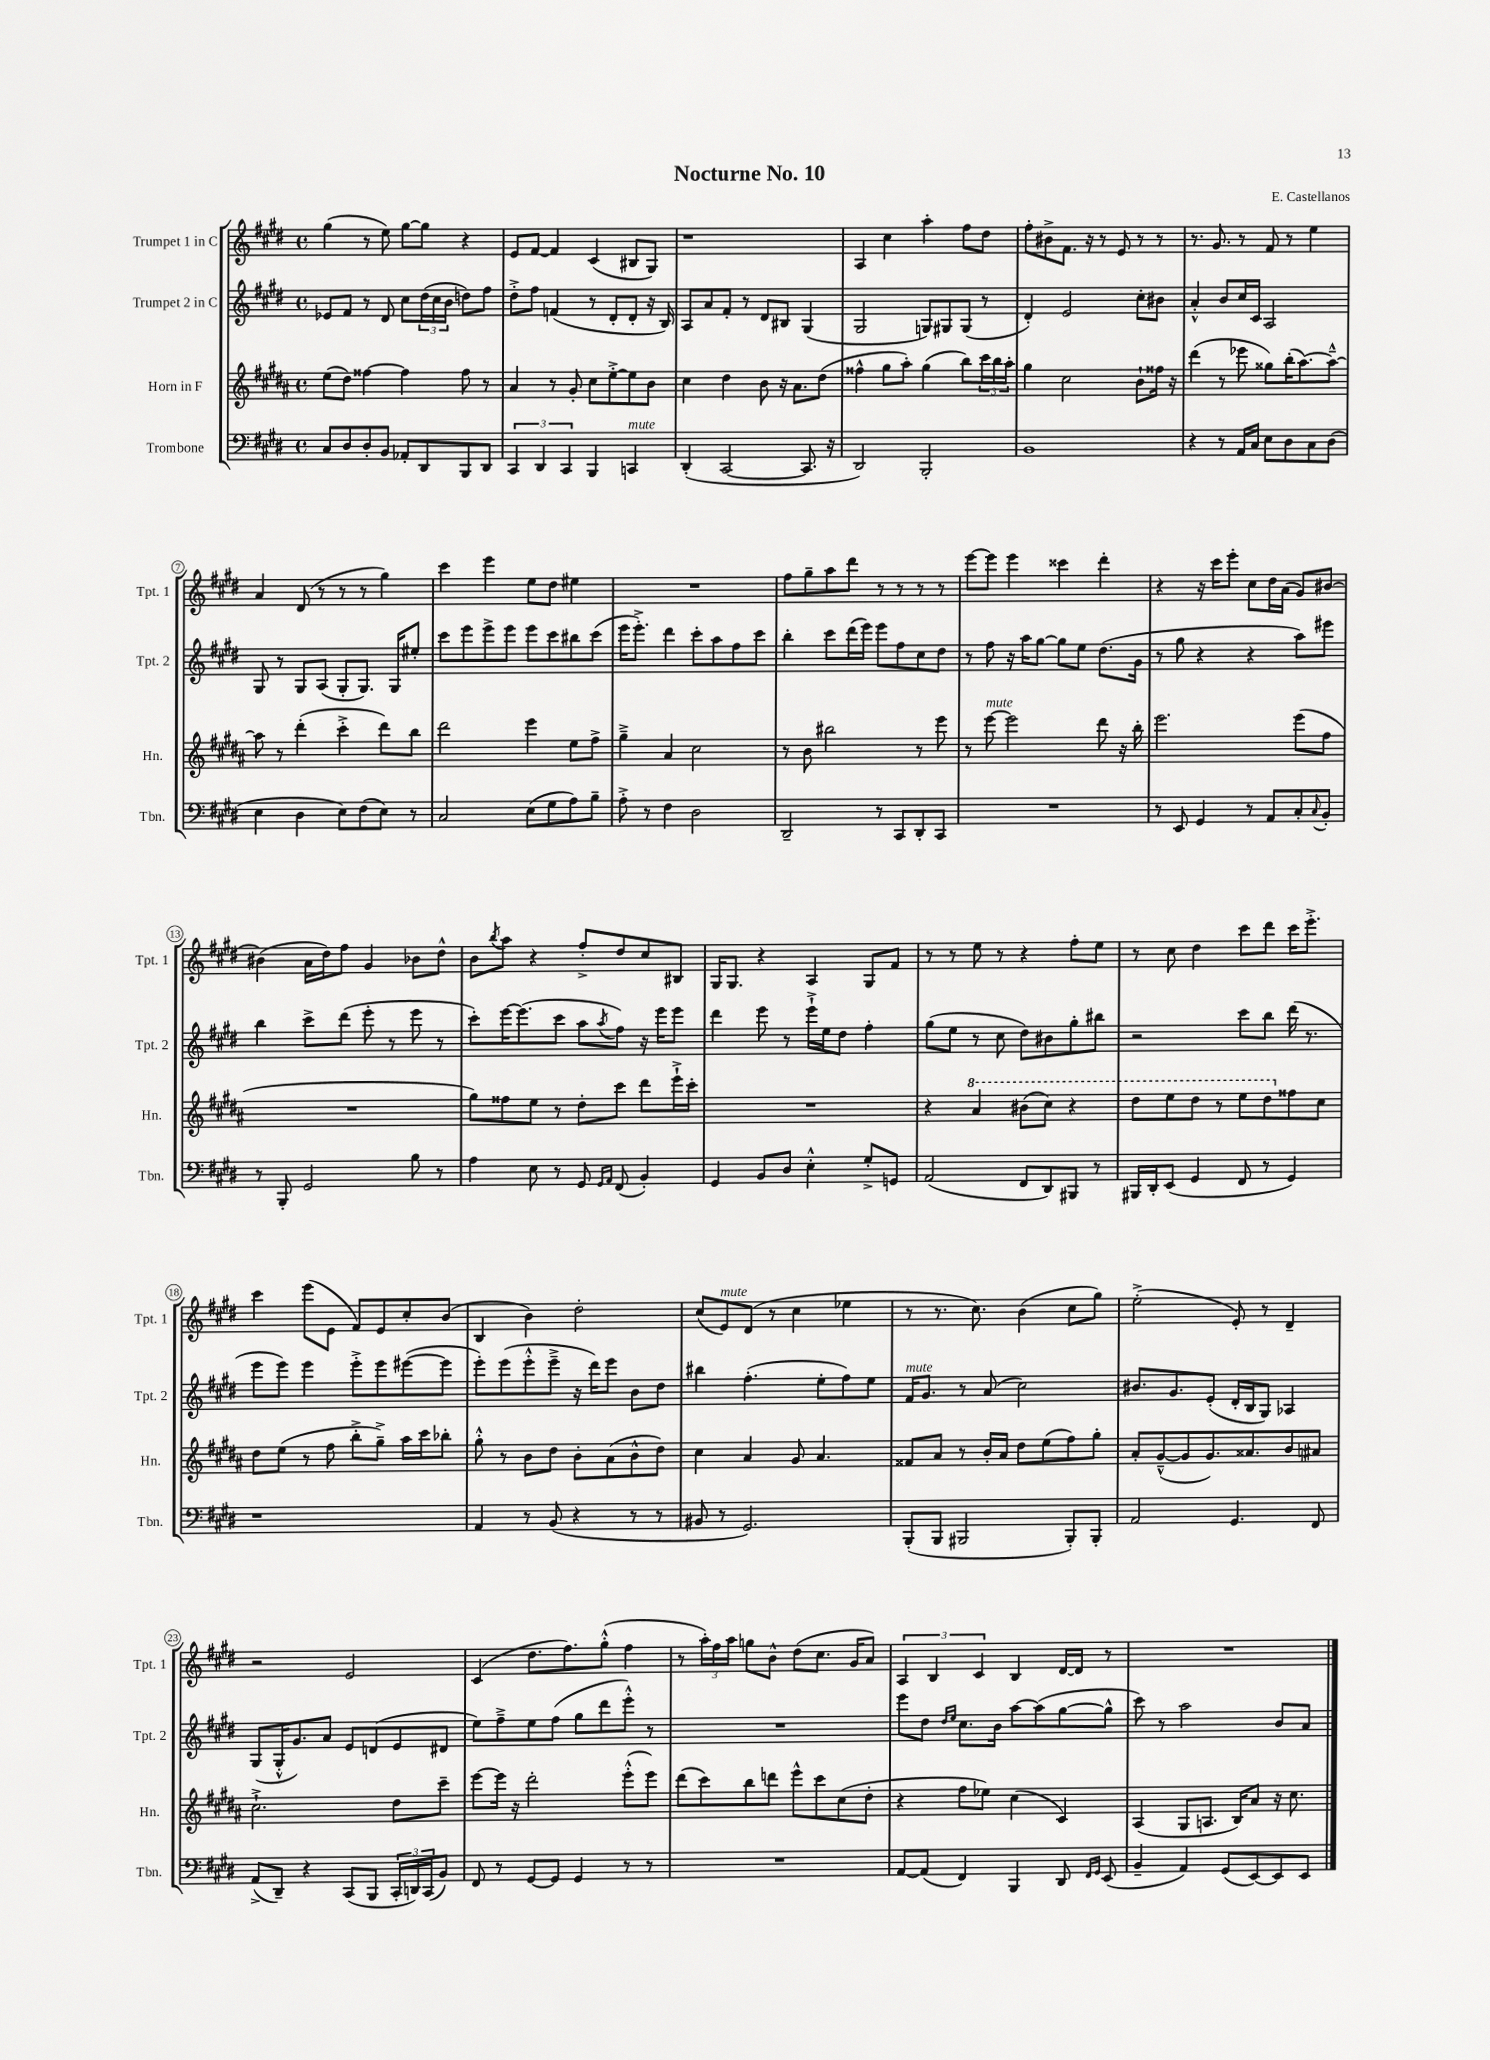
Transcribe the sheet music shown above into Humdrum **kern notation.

**kern	**kern	**kern	**kern
*staff4	*staff3	*staff2	*staff1
*clefF4	*clefG2	*clefG2	*clefG2
*k[f#c#g#d#]	*k[f#c#g#d#a#]	*k[f#c#g#d#]	*k[f#c#g#d#]
*M4/4	*M4/4	*M4/4	*M4/4
*met(c)	*met(c)	*met(c)	*met(c)
8C#	(8ee	8e-	(4gg#
8D#	8dd#)	8f#	.
8D#'	[4ff##	8r	8r
8BB	.	8d#	8ee)
8AA-'	4ff##]	8cc#	[8gg#
8DD#	.	(24dd#	8gg#]
.	.	24cc#	.
.	.	24b	.
8BBB	8ff##	8dd)	4r
8DD#	8r	8ff#	.
=	=	=	=
6CC#	4a#	8dd#'^	8e
.	.	8ff#	[8f#
6DD#	.	.	.
.	8r	(4f	4f#]
6CC#	.	.	.
.	8g#'	.	.
4BBB	8cc#	8r	(4c#
.	[8ee'^	8d#'	.
4CC	8ee]	8d#'	8B#
.	8b	16r	8G#)
.	.	16B)	.
=	=	=	=
(4DD#'	4cc#	8A	1r
.	.	8a	.
[2CC#	4dd#	8f#'	.
.	.	8r	.
.	8b	8d#	.
.	16r	8B#	.
.	8.a#	.	.
8.CC#]	.	(4G#	.
.	(8dd#	.	.
16r	.	.	.
=	=	=	=
2DD#)	4ff##^^	2G#	4A
.	8gg#	.	4cc#
.	8aa#')	.	.
2BBB'	(4gg#	8G)	4aa'
.	.	8G#	.
.	8bb)	(8G#	8ff#
.	24ccc#	8r	8dd#
.	24bb	.	.
.	24aa#'	.	.
=	=	=	=
1BB	4gg#	4d#')	8ff#'
.	.	.	8b#^
.	2cc#	2e	8.f#
.	.	.	16r
.	.	.	8r
.	.	.	8e
.	8b`	8cc#'	8r
.	16ff##	8b#	8r
.	16r	.	.
=	=	=	=
4r	(4ddd#	4a'^^	8.r
.	.	.	8.g#
8r	8r	8b	.
16AA	8eee-	16cc#	8r
16C#	.	16c#	.
8E	8gg##)	2A	8f#
8D#	(16bb'	.	8r
.	[8.aa#)	.	.
8C#	.	.	4ee
(8D#	8aa#~^^_	.	.
=	=	=	=
4E	8aa#]	8G#	4a
.	8r	8r	.
4D#	(4ddd#'	8G#	(8d#
.	.	(8A	8r
8E)	4ccc#'^	8G#'	8r
(8F#	.	8.G#)	8r
8E)	8ddd#)	.	4gg#)
.	.	16G#	.
8r	8bb	8ee#'	.
=	=	=	=
2C#	2ddd#	8ccc#	4ccc#
.	.	8eee	.
.	.	8eee^	4eee
.	.	8eee	.
(8E	4eee	8eee	8ee
8G#	.	8ccc#	8dd#
8A)	8ee	8bb#	4ee#
8B~	8ff#^	(8ccc#	.
=	=	=	=
8A'^	4gg#~^	16eee	1r
.	.	8.eee'^)	.
8r	.	.	.
4F#	4a#	4ddd#	.
2D#	2cc#	8ccc#'	.
.	.	8aa	.
.	.	8ff#	.
.	.	8ccc#	.
=	=	=	=
2DD#~	8r	4bb'	8ff#
.	8b	.	8gg#~
.	2bb#	8ccc#	8aa
.	.	(16ddd#	8ddd#
.	.	16eee)	.
8r	.	8eee	8r
8CC#	.	8ff#	8r
8DD#'	8r	8cc#	8r
8CC#	8eee	8dd#	8r
=	=	=	=
1r	8r	8r	[8eee
.	[8eee	8ff#	8eee]
.	2eee]	16r	4eee
.	.	16aa	.
.	.	[8gg#	.
.	.	8gg#]	4ccc##
.	.	8ee	.
.	8ddd#	(8.dd#	4ddd#'
.	16r	.	.
.	16bb'	16g#	.
=	=	=	=
8r	2.eee	8r	4r
8EE	.	8gg#	.
4GG#	.	4r	16r
.	.	.	16ccc#
.	.	.	8eee'
8r	.	4r	8cc#
8AA	.	.	16dd#
.	.	.	(16a
8C#'	(8eee	8aa)	8g#)
8qqC#	.	.	.
8BB'	8ff#	8eee#	[8b#
=	=	=	=
8r	1r	4bb	(4b#]
8BBB'	.	.	.
2GG#	.	8ccc#^	16a
.	.	.	16dd#)
.	.	(8ddd#	8ff#
.	.	8eee'	4g#
.	.	8r	.
8B	.	8eee	8b-
8r	.	8r	8dd#^^
=	=	=	=
4A	8gg#)	8ccc#')	8b
.	.	.	8qbb
.	8ff##	[16eee	8aa
.	.	(8.eee]	.
8E	8ee	.	4r
8r	8r	8ccc#	.
8GG#	8dd#'	8aa	8ff#'^
16qqGG#	.	.	.
16qqAA	.	8qaa	.
(8FF#	8ccc#	8ff#)	8dd#
4BB')	8ddd#	16r	8cc#
.	.	16eee	.
.	16eee`^	8eee	8B#
.	16ccc#'	.	.
=	=	=	=
4GG#	1r	4ddd#	16G#
.	.	.	8.G#
8BB	.	8eee	4r
8D#	.	8r	.
4E'^^	.	16eee`^	4A
.	.	16ee	.
.	.	8dd#	.
8G#'^	.	4ff#'	8G#
8GG	.	.	8f#
=	=	=	=
(2AA	4r	(8gg#	8r
.	.	8ee	8r
.	4aa#	8r	8ee
.	.	8cc#	8r
8FF#	(8bb#	8dd#)	4r
8DD#)	8ccc#)	8b#	.
8BBB#	4r	8gg#'	8ff#'
8r	.	8bb#	8ee
=	=	=	=
16BBB#	8ddd#	2r	8r
16DD#'	.	.	.
(8EE	8eee	.	8cc#
4GG#	8ddd#	.	4dd#
.	8r	.	.
8FF#	8eee	8ccc#	8ccc#
8r	8ddd#	8bb	8ddd#
4GG#)	8ff##	(16ddd#	16ccc#
.	.	8.r	8.eee'^
.	8cc#	.	.
=	=	=	=
1r	8dd#	8eee	4ccc#
.	(8ee	8eee)	.
.	8r	4eee	(8eee
.	8ff#	.	8e
.	8bb'^	8eee'^	8f#)
.	8gg#~^)	8eee	8e
.	16aa#	([8eee#	8cc#'
.	16ccc#	.	.
.	8bb-'	8eee#]	(8b
=	=	=	=
4AA	8gg#'^^	8eee')	4B
.	8r	(8eee	.
8r	8b	8eee'^^	4b)
(8BB	8dd#	8eee~^	.
4r	8b'	16r	2dd#'
.	.	16ddd#)	.
.	(8a#	8eee	.
8r	8b^^	8b	.
8r	8dd#)	8dd#	.
=	=	=	=
8BB#	4cc#	4bb#	(8cc#
8r	.	.	8e)
2.GG#)	4a#	(4.ff#'	(8d#
.	.	.	8r
.	8g#	.	4cc#
.	4.a#	8ee'	.
.	.	8ff#)	4ee-
.	.	8ee	.
=	=	=	=
(8BBB'	8f##	16f#	8r
.	.	8.g#	.
8BBB	8a#	.	8.r
2BBB#	8r	8r	.
.	.	.	8.cc#)
.	16b'	(8a	.
.	16a#	.	.
.	8dd#	2cc#)	(4b
.	(8ee	.	.
8BBB#')	8ff#)	.	8cc#
8BBB#'	8gg#'	.	8gg#)
=	=	=	=
2AA	8a#'	8.b#	(2ee'^
.	([8g#~^^	.	.
.	.	8.g#	.
.	8g#]	.	.
.	8.g#)	(8e'	.
4.GG#	.	16d#'	8e')
.	8.a##	16B	.
.	.	8G#)	8r
.	8b	4A-	4d#~
8FF#	8a#	.	.
=	=	=	=
(8AA^	2.cc#`^	(8G#	2r
8DD#~)	.	16G#'^^	.
.	.	8.g#)	.
4r	.	.	.
.	.	8a	.
(8CC#	.	8e	2e
8BBB	.	(8d	.
24CC#'	8dd#	8e	.
24DD)	.	.	.
(24CC#	.	.	.
8BB)	8ccc#~	8d#	.
=	=	=	=
8FF#	[8eee	8ee)	(4c#
8r	16eee]	8ff#~^	.
.	16r	.	.
[8GG#	2ddd#'	8ee	8.dd#
8GG#]	.	(8ff#	.
.	.	.	8.ff#)
4GG#	.	8gg#	.
.	.	8ddd#	(8gg#'^^
8r	(8eee'^^	8eee'^^)	4ff#
8r	8eee)	8r	.
=	=	=	=
1r	(8ddd#	1r	8r
.	8ccc#)	.	24aa')
.	.	.	24ff#
.	.	.	24aa
.	8bb	.	8gg
.	8ddd	.	8b^^
.	8eee^^	.	(8dd#
.	8ccc#	.	8.cc#
.	(8cc#	.	.
.	.	.	16g#
.	8dd#'	.	8a)
=	=	=	=
[8AA	4r	8eee	6A
(8AA]	.	8dd#	.
.	.	.	6B
.	.	16qqdd#	.
.	.	16qqee	.
4FF#)	8ff#	8.cc#	.
.	.	.	6c#
.	8ee-)	.	.
.	.	16b	.
4BBB	(4cc#	[8aa	4B
.	.	(8aa]	.
8DD#	4c#)	[8gg#	[16d#
.	.	.	16d#]
16qqFF#	.	.	.
16qqGG#	.	.	.
(8EE	.	8gg#^^]	8r
=	=	=	=
4BB~	(4A#	8ccc#)	1r
.	.	8r	.
4AA)	8G#	2aa	.
.	8.A	.	.
(8GG#	.	.	.
.	16B)	.	.
[8EE)	8a#	.	.
8EE]	16r	8b	.
.	8.cc#	.	.
8EE	.	8a	.
==	==	==	==
*-	*-	*-	*-
